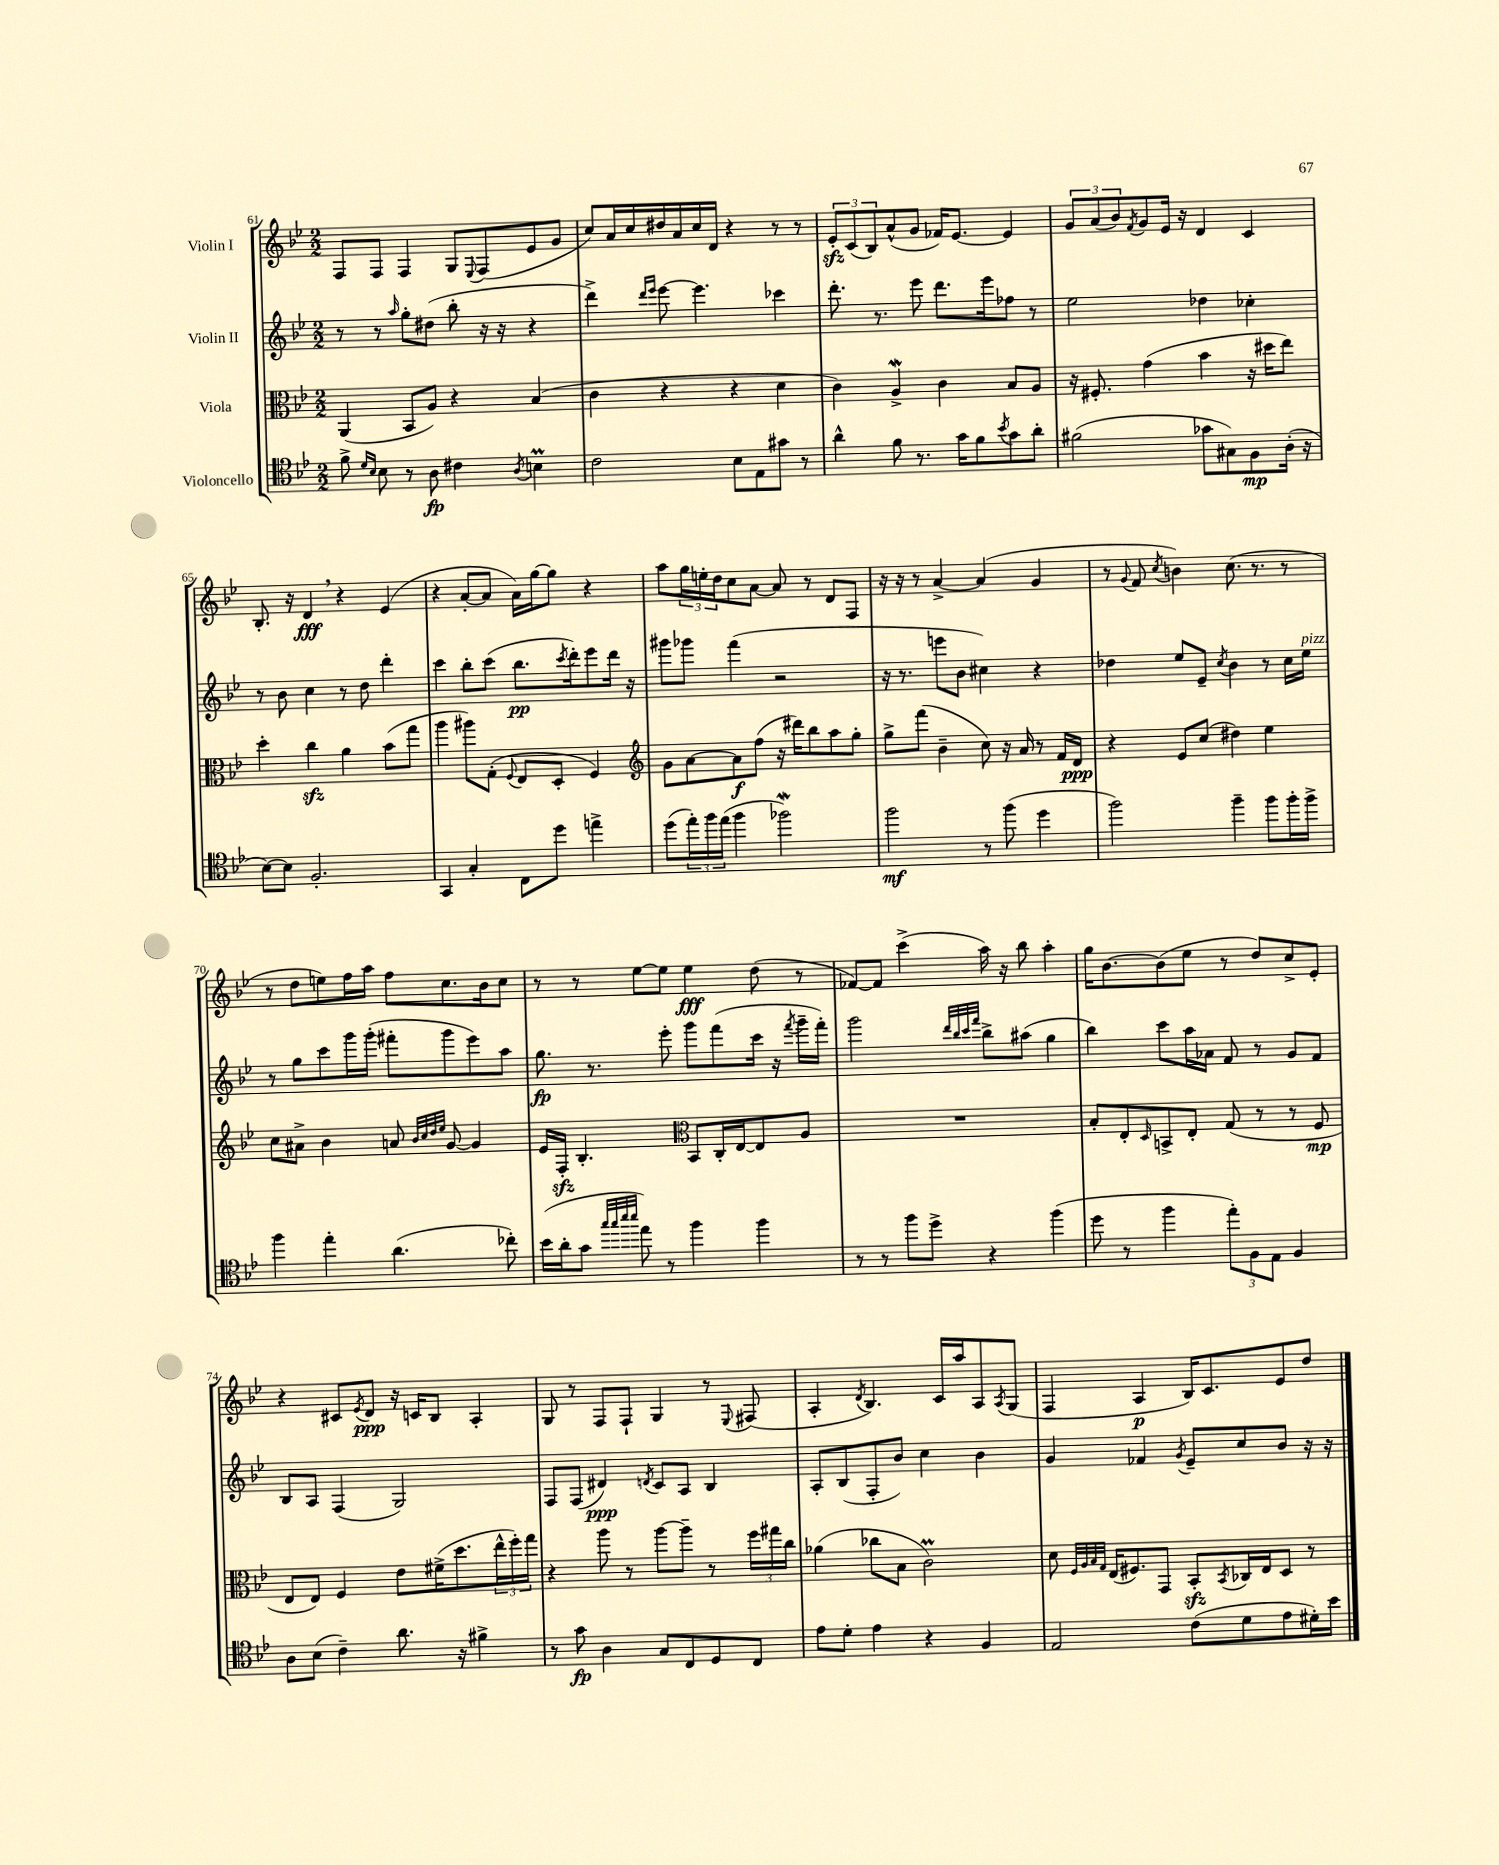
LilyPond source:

<<
\new StaffGroup <<
\new Staff = "s0" \with { instrumentName = "Violin I" } {
    \clef treble \key bes \major \numericTimeSignature \time 2/2
    f8 f8 f4 g8 \appoggiatura { ees8 } f8( ees'8 g'8 |
    c''8) a'16 c''16 dis''16 a'16 c''16 d'16 r4 r8 r8 |
    \tuplet 3/2 { ees'8-.\sfz c'8( bes8) } a'8-^( g'8 fes'16) ees'8.~ ees'4 |
    \tuplet 3/2 { g'8 a'8( bes'8) } \acciaccatura { f'8 } g'8 ees'16 r16 d'4 c'4 |
    bes8.-. r16 d'4\fff \breathe r4 ees'4( |
    r4 a'8~-. a'8 a'16) g''16~ g''8 r4 |
    a''8 \tuplet 3/2 { g''16 e''16-. d''16 } c''8 a'8~ a'8 r8 d'8 f8 |
    r16 r16 r8 a'4~-> a'4( g'4 |
    r8 \appoggiatura { g'8 } f'8 \acciaccatura { c''8 } b'4) c''8.( r8. r8 |
    r8 d''8 e''8) f''16 a''16 f''8 c''8. bes'16 c''8 |
    r8 r8 ees''8~ ees''8 ees''4\fff d''8( r8 |
    fes'8~) fes'8 c'''4->( a''16) r16 bes''8 a''4-. |
    g''16 bes'8.~ bes'8( ees''8 r8 d''8) c''8-> ees'8-. |
    r4 cis'8 \acciaccatura { ees'8 } d'8\ppp r16 c'16 bes8 a4-. |
    g8 r8 f8 f8-! g4 r8 \appoggiatura { ees8 } fis8( |
    a4-. \acciaccatura { d'8 } bes4.) c'16 a''16 a8 \acciaccatura { a8 } g8( |
    f4 a4\p bes16) c'8. ees'8 d''8 \bar "|." |
}
\new Staff = "s1" \with { instrumentName = "Violin II" } {
    \clef treble \key bes \major \numericTimeSignature \time 2/2
    r8 r8 \grace { a''16 } g''8-. dis''8( bes''8-. r16 r16 r4 |
    d'''4->) \grace { d'''16 ees'''16 } ees'''8~ ees'''4. ces'''4 |
    d'''8.-. r8. ees'''8 d'''8. ees'''16 fes''8 r8 |
    ees''2 des''4 ces''4-. |
    r8 bes'8 c''4 r8 d''8 d'''4-. |
    c'''4 bes''8-. c'''8( bes''8.\pp \acciaccatura { c'''8 } d'''16-.) ees'''8 d'''16 r16 |
    gis'''8 ges'''8 f'''4( r2 |
    r16 r8. e'''8 bes'8 cis''4) r4 |
    des''4 ees''8 ees'8-- \acciaccatura { c''8 } bes'4 r8 c''16 ees''16^\markup { \italic "pizz." } |
    r8 g''8 c'''8 g'''16 g'''16-.( fis'''8-. g'''8 ees'''8) a''8 |
    g''8.\fp r8. ees'''8-. g'''8 f'''8( c'''16 r16 \acciaccatura { f'''8 } g'''16-- f'''16-.) |
    g'''2 \grace { d'''32 bes''32 c'''32 f'''32 } bes''8-> ais''8( g''4 |
    bes''4) c'''8 a''16 aes'16 f'8 r8 g'8 f'8 |
    bes8 a8 f4( g2) |
    f8 f8( dis'4\ppp) \acciaccatura { d'8 } c'8 a8 bes4 |
    a8-. bes8( f8-. bes'8) c''4 bes'4 |
    g'4 fes'4 \acciaccatura { g'8 } ees'8-- c''8 bes'8 r16 r16 \bar "|." |
}
\new Staff = "s2" \with { instrumentName = "Viola" } {
    \clef alto \key bes \major \numericTimeSignature \time 2/2
    a,4( bes,8 a8) r4 bes4( |
    c'4 r4 r4 d'4 |
    c'4) a4->\mordent c'4 bes8 a8 |
    r16 fis8.-. g'4( bes'4 r16 dis''16 ees''8) |
    d''4-. c''4\sfz a'4 bes'8( g''8 |
    a''4 ais''8) g8-.( \appoggiatura { f8 } ees8 d8-. f4) |
    \clef treble g'8 a'8~ a'8\f f''8( r16 dis'''16) bes''8 a''8 g''8-. |
    g''8-> f'''8( bes'4-- c''8) r16 a'16 r8 f'16 d'16\ppp |
    r4 ees'8 c''8( dis''4) ees''4 |
    c''8 ais'8-> bes'4 a'8 \grace { bes'32 c''32 d''32 ees''32 } g'8~ g'4 |
    ees'16 f16-.\sfz bes4.-. \clef alto bes,8 c16-. ees16~ ees8 a8 |
    R1 |
    bes8-. ees8-. \grace { d16 } b,8-> ees8-. g8( r8 r8 f8\mp |
    ees8 ees8) f4 ees'8 fis'16->( d''8. \tuplet 3/2 { ees''16-^ f''16-.) g''16 } |
    r4 a''8 r8 a''8~ a''8-- r8 \tuplet 3/2 { f''16 gis''16 c''16 } |
    aes'4( ces''8 bes8 c'2\prall) |
    d'8 \grace { f32 a32 bes32 g32 } ees16( fis8.) g,8 bes,8-.\sfz \acciaccatura { bes,8 } ces16 ees16 d8 r8 \bar "|." |
}
\new Staff = "s3" \with { instrumentName = "Violoncello" } {
    \clef tenor \key bes \major \numericTimeSignature \time 2/2
    f'8-> \grace { d'16 bes16 } bes8 r8 a8\fp cis'4 \acciaccatura { a8 } b4\prall |
    c'2 bes8 ees8 gis'8 r8 |
    a'4-^ f'8 r8. g'16 f'8 \acciaccatura { bes'8 } g'8 a'8-. |
    fis'2( ges'8 gis8) f8\mp a16-.( r16 |
    bes8~) bes8 f2.-. |
    g,4 g4-. c8 d''8 e''4-> |
    d''8( \tuplet 3/2 { ees''16-.) f''16 ees''16( } f''4 fes''2\mordent) |
    f''2\mf r8 f''8( d''4 |
    f''2) f''4-- f''8 f''16-. f''16-> |
    f''4 ees''4-. a'4.( ces''8-.) |
    bes'16( a'16-. g'8 \grace { g''32 g''32 bes''32 bes''32 } ees''8) r8 f''4 f''4 |
    r8 r8 f''8 d''8-> r4 f''4( |
    d''8 r8 f''4 \tuplet 3/2 { ees''8-.) f8 ees8 } f4 |
    a8 bes8( c'4--) a'8. r16 fis'4-> |
    r8 g'8\fp a4 g8 c8 d8 c8 |
    ees'8 d'8-. ees'4 r4 f4 |
    ees2 c'8( d'8 ees'8 dis'16-.) bes'16 \bar "|." |
}
>>
>>
\layout { \context { \Score currentBarNumber = #61 } }
